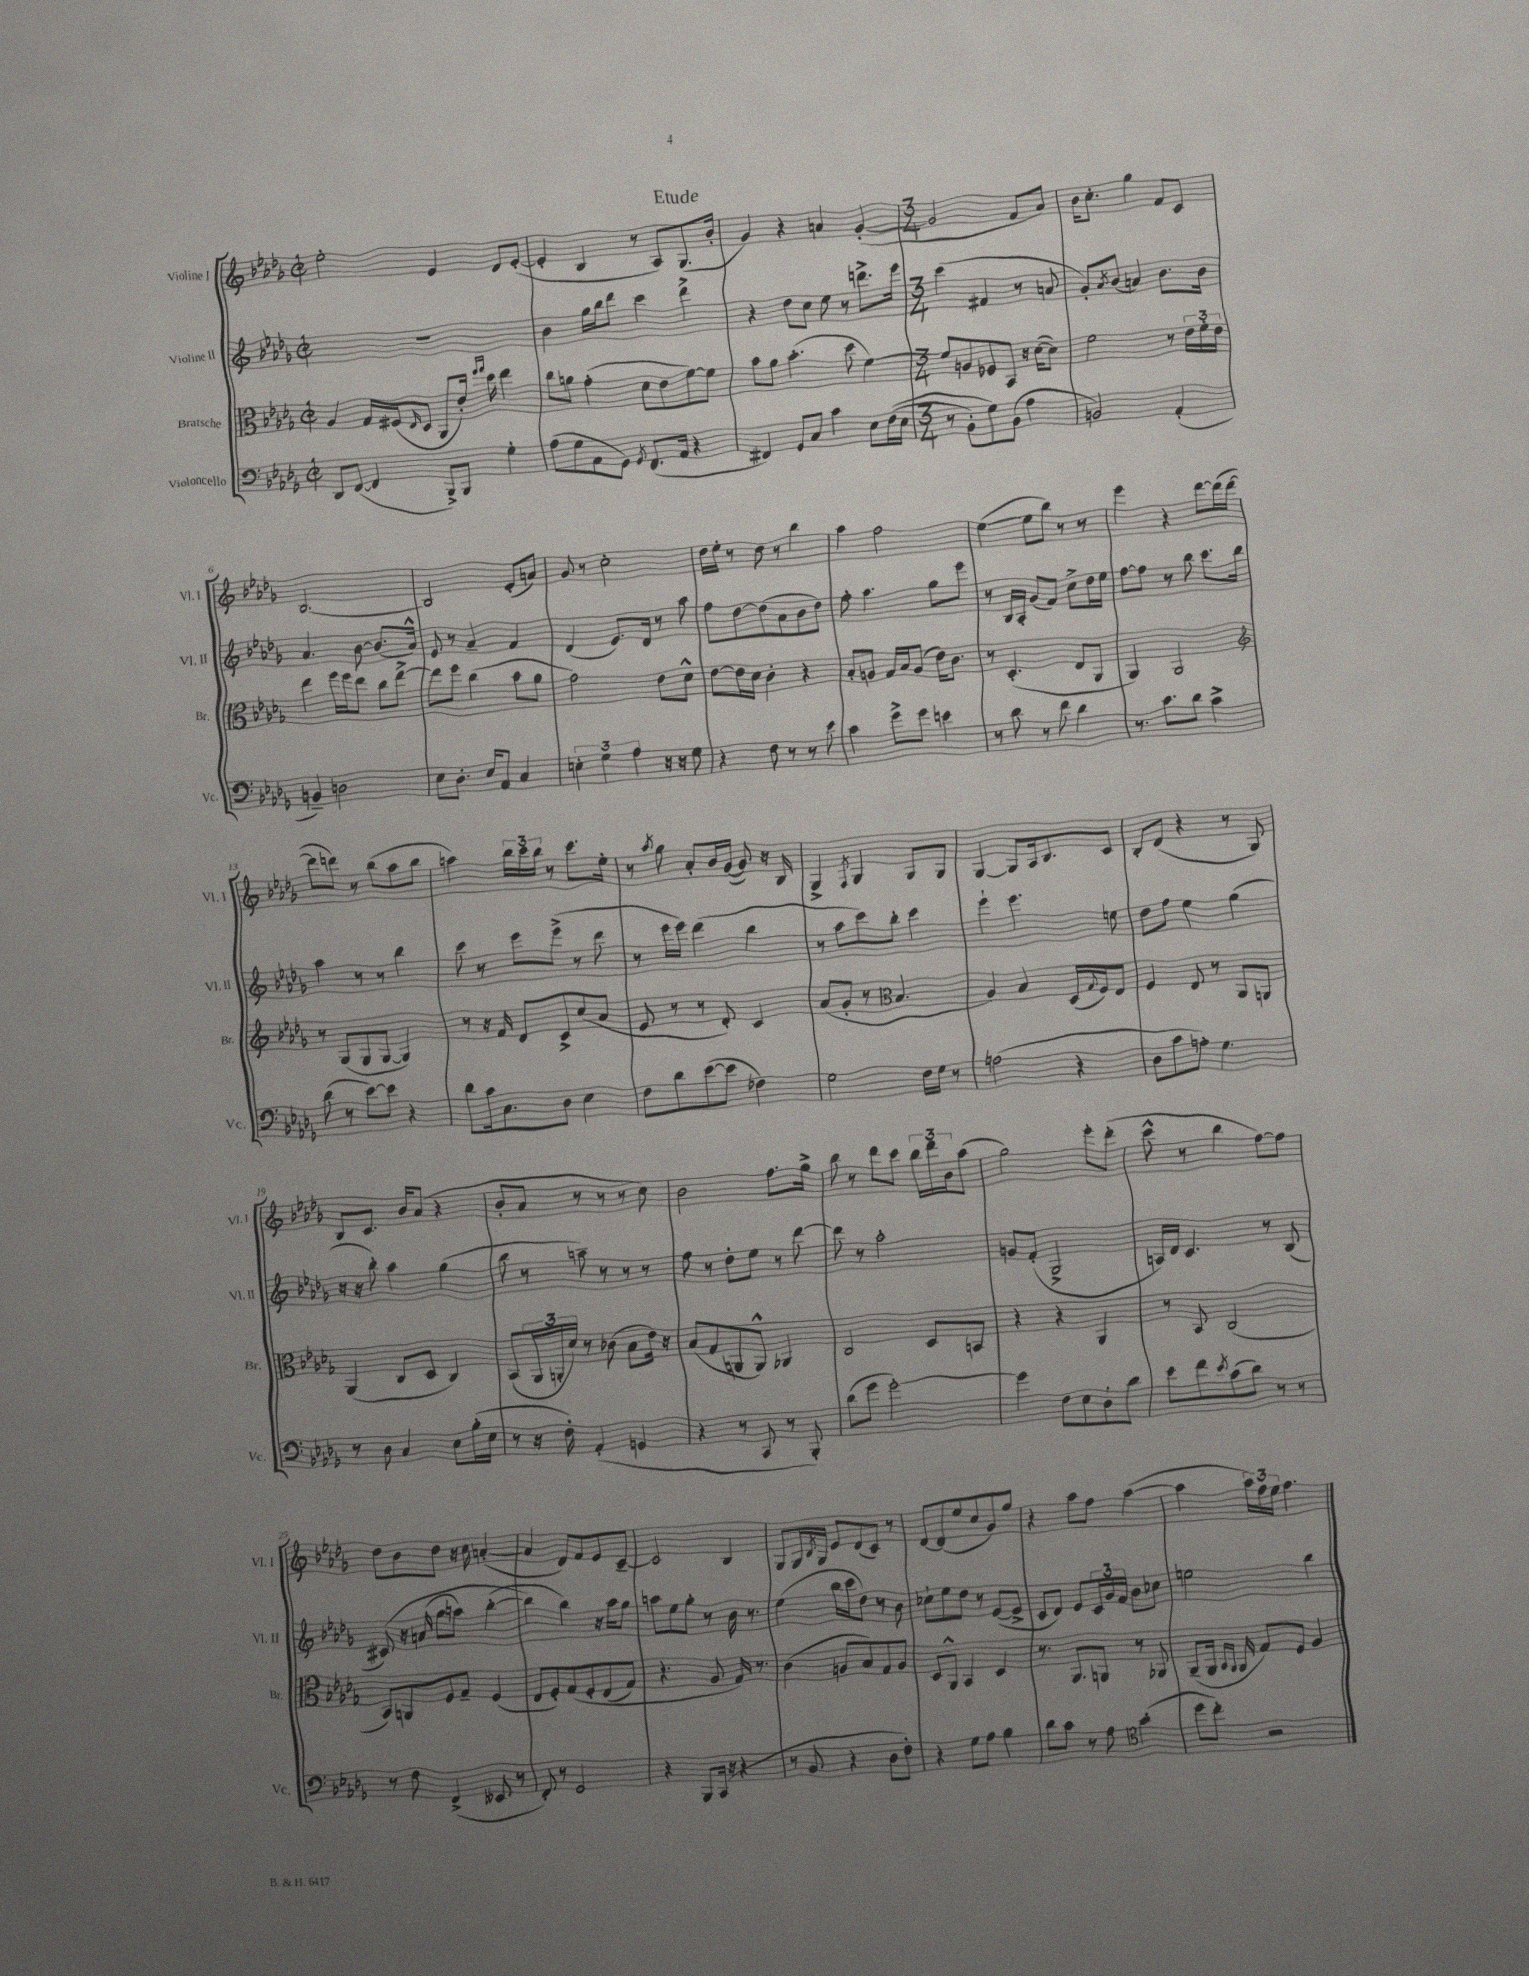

**kern	**kern	**kern	**kern
*staff4	*staff3	*staff2	*staff1
*clefF4	*clefC3	*clefG2	*clefG2
*k[b-e-a-d-g-]	*k[b-e-a-d-g-]	*k[b-e-a-d-g-]	*k[b-e-a-d-g-]
*M2/2	*M2/2	*M2/2	*M2/2
*met(c|)	*met(c|)	*met(c|)	*met(c|)
8DD-	4A-	1r	2ee-'
([8FF	.	.	.
4FF]	16G-	.	.
.	(16F#	.	.
.	16qqE-	.	.
.	8D-	.	.
8BBB-^)	8AA-	.	4e-
8BBB-	16e-')	.	.
.	16qqff	.	.
.	16qqgg-	.	.
.	16dd-	.	.
4G-'	4ee-	.	8d-
.	.	.	([8e-'
=	=	=	=
(8A-	8cc	4b-	4e-']
8G-	8a	.	.
8AA-	(4g-'	16gg-	4B-
.	.	16bb-	.
8GG-)	.	8ddd-	.
8qGG-	.	.	.
(8.FF	8d-	4ccc	8r
.	8e-	.	8A-)
16AA-	.	.	.
4r	[8f)	4ddd-^	(8.G-
.	8f]	.	.
.	.	.	16b-'
=	=	=	=
4FF#)	8b-	4r	4g-)
.	8a-	.	.
8GG-	(4.b-'	8dd-	4r
8C	.	8cc	.
4c	.	8ee-	4a
.	8dd-	8r	.
8E-	[4f)	8.ddd^	([4g-'
&((16F	.	.	.
16E-	.	16eee-	.
=	=	=	=
*M3/4	*M3/4	*M3/4	*M3/4
8r	8f]	(4ccc	2g-]
8BB-')	8A	.	.
8G-&)	8F-	4f#	.
(8BB-	8BB-	.	.
4A-	16r	8r	8f
.	([16d-	.	.
.	8d-])	8a	8a-)
=	=	=	=
2BB)	2f	8g-')	16b-
.	.	.	8.cc'
.	.	8qa-	.
.	.	(8b-	.
.	.	4a)	4gg-
(4AA-'	8r	8.b-	8f
.	24e-	.	8c
.	24f'	.	.
.	.	16b-	.
.	24e-	.	.
=	=	=	=
4BB~)	4ee-	4.a-	[2.B-
2D	16ff	.	.
.	16ff	.	.
.	8ee-	[8b-	.
.	8cc	(8.b-]	.
.	[8ee-^	.	.
.	.	16a-^^)	.
=	=	=	=
8E-	8ee-]	8e-	2B-]
8.D-'	8ff	8r	.
.	(4cc	4a-~	.
16E-	.	.	.
8AA-	.	.	.
4C	8b-	4f	(8e-'
.	8a-	.	8a)
=	=	=	=
6E'	2g-)	(4d-	8g-
.	.	.	8r
6G-	.	.	.
.	.	8.e-)	2cc'
6A-	.	.	.
.	.	16d-	.
16r	8e-	8r	.
16r	.	.	.
8G-	8d-^^	8aa-	.
=	=	=	=
4r	[8e-	8ff	16dd-
.	.	.	16ee-'
.	16e-]	[8dd-	8r
.	16d-	.	.
8F	4c'	(8dd-]	8dd-
8r	.	8a-	8r
8r	4r	8b-	4bb-
8e-	.	8dd-)	.
=	=	=	=
4c	8B-'	8ff'	4aa-
.	8A	4.aa-	.
8g-^	16G-	.	2ff
.	16B-	.	.
8g-	(8A	.	.
4e	16e-)	8gg-	.
.	8.c	.	.
.	.	8eee-	.
=	=	=	=
8r	8r	8r	([4ee-
8d-	(4.D-'	16B-	.
.	.	16A-'	.
8r	.	(8g-	8ee-]
8f	.	8f)	8bb-)
4d-	8E-	8cc^	8r
.	8AA-	16dd-	8r
.	.	16ee-	.
=	=	=	=
8.r	4AA-)	[8ff	4eee-
.	.	8ff]	.
8.c	.	.	.
.	2AA-	8r	4r
8d-	.	8bb-	.
4c^	.	8.ccc	[8ddd-
.	.	.	(16ddd-]
.	.	16bb-	[16ddd-
=	=	=	=
*	*clefG2	*	*
(8d-	8r	4aa-	8ddd-]
8r	(8G-	.	8ddd)
[8e-)	8G-	8r	8r
8e-]	[8G-	8r	(8bb-
4r	4G-])	4bb-	8aa-
.	.	.	8bb-
=	=	=	=
8d-	8r	8ccc	4aa)
16c	16r	8r	.
8.C	16f	.	.
.	8d-	8eee-	24bb-
.	.	.	24ccc
.	.	.	24bb-
8D-	8c^	(8eee-^	8r
4E-	(8cc	8r	8.ccc
.	8a-	8ddd-	.
.	.	.	16ee-'
=	=	=	=
8F	8e-	8r	8r
.	.	.	8qaa-
8d-	8r	16eee-	8gg-
.	.	16eee-)	.
([8e-	8r	(4ddd-	8a-'
8e-]	8d-')	.	16b-
.	.	.	([16g-
4F-)	4c	4bb-	8g-])
.	.	.	16r
.	.	.	16B-
=	=	=	=
2G-	(8a-	8r	4G-^
.	8g-'	8aa-	.
.	.	.	8qF
.	8r	8ccc)	4G-
*	*clefC3	*	*
.	4.B-	8bb-'	.
16F	.	4ccc	8G-
16G-	.	.	.
8r	.	.	8G-
=	=	=	=
(2A	4A-)	4eee-`	[4G-
.	4B-	4.eee-	8G-]
.	.	.	16A-
.	.	.	8.B-
4r	(16D-	.	.
.	8qqG-	.	.
.	16F)	.	.
.	8E-	8ee	8c
=	=	=	=
8D-	4F	8dd-	8B-'
8c	.	8ff	(8d-
8A')	8E-	4ee-	4r
4.G-	8r	.	.
.	8AA-	(4gg-	8r
.	8AA	.	8G-)
=	=	=	=
8r	(4AA-	16r	8B-
.	.	16r	.
8D-	.	8bb-')	8.c
4C	8C	4aa-	.
.	.	.	16b-
.	8D-	.	(8a-
8E-	4C)	(4gg-	4r
(16B-'	.	.	.
16E-	.	.	.
=	=	=	=
8r	(8BB-	8bb-	8b-'
16r	24AA-	8r	8a-
.	24AA'	.	.
16F')	.	.	.
.	24d-)	.	.
(4AA-'	8r	8aa~)	8r
.	(8c-	8r	8r
4GG	8B-	8r	8r
.	16e-)	8r	8cc)
.	16r	.	.
=	=	=	=
4r	(8B-	8ff	2b-
.	8G-	8r	.
8r	8AA	8dd-'	.
8CC	8AA^^)	8ee-	.
8r	4AA-	8r	8.ff
8BBB-')	.	[8ddd-	.
.	.	.	16gg-^
=	=	=	=
(8d-	2C	8ddd-]	8bb-
8g-	.	8r	8r
[2g-')	.	2aa-'	8ddd-
.	.	.	8ccc
.	8D-	.	24bb-
.	.	.	24ddd-
.	.	.	24b-
.	8BB	.	(8aa-
=	=	=	=
4g-]	4r	8g	2gg-)
.	.	(8f'	.
8F	4r	2G-^	.
8E-	.	.	.
8D-`	4AA-	.	8eee-'
8d-	.	.	(8ddd-'
=	=	=	=
8e-	8r	16A)	8ccc^^
.	.	16d-	.
8f	8BB-	4.c	8r
8qe-	.	.	.
(8c	(2C	.	4bb-
8d-)	.	.	.
8r	.	8r	[8ff)
8r	.	(8B-	8ff]
=	=	=	=
8r	8BB-)	&(8c#)	8dd-
8F	8AA	16r	8b-
.	.	(16a	.
(4FF^	8F	8gg-	8dd-
.	8G-~	8aa)	16r
.	.	.	16cc
8EE--	(4F	([4bb-'	([4a'
8r	.	.	.
=	=	=	=
8FF')	8E-	4bb-]&)	4a]
8r	8F')	.	.
2GG-	&(8G-	4bb-)	8d-)
.	8F'	.	8f
.	(8E-	16r	8e-
.	.	16aa-	.
.	8G-)	8gg-	[8c~
=	=	=	=
4r	4.r	8aa	2c]
.	.	8ee-	.
8BBB-	.	8gg-'	.
(16CC	8A-	8r	.
16r	.	.	.
4r	16G-&)	16b-	4B-
.	8.r	8.r	.
=	=	=	=
8r	(4c	(4ee-	8G-
8BB-	.	.	16G-
.	.	.	8qB-
.	.	.	16G-
4r	8A	16bb-	8e-
.	.	16ccc	.
.	8B-)	8dd-)	(8d-
8D-	8G-	8r	8c)
8F')	8A	8b-	8r
=	=	=	=
4r	8D-	8cc-`	[8d-
.	8AA-^^	8ee-	(8d-]
8G-	4BB-	8dd-	8ee-
8A-	.	8r	8cc
4B-	4D-	([8e-	8g-)
.	.	8e-^]	8gg-
=	=	=	=
8d-	8.r	8c	4r
8c	.	8d-)	.
.	8.AA-	.	.
8r	.	8e-	8aa-
8A-	8AA	24c	8ff
.	.	24g-	.
.	.	24f	.
*clefC4	*	*	*
(4g-'	8r	8b-	([4aa-
.	8AA-	8cc-	.
=	=	=	=
8dd-	(8AA-~	2ee	4aa-]
8cc')	16AA-	.	.
.	16qqBB-	.	.
.	16qqAA-	.	.
.	16AA-	.	.
2r	8G-)	.	24aa-)
.	.	.	24ff
.	.	.	24ee-
.	8F	.	4.ff
.	4A-	4bb-	.
==	==	==	==
*-	*-	*-	*-
